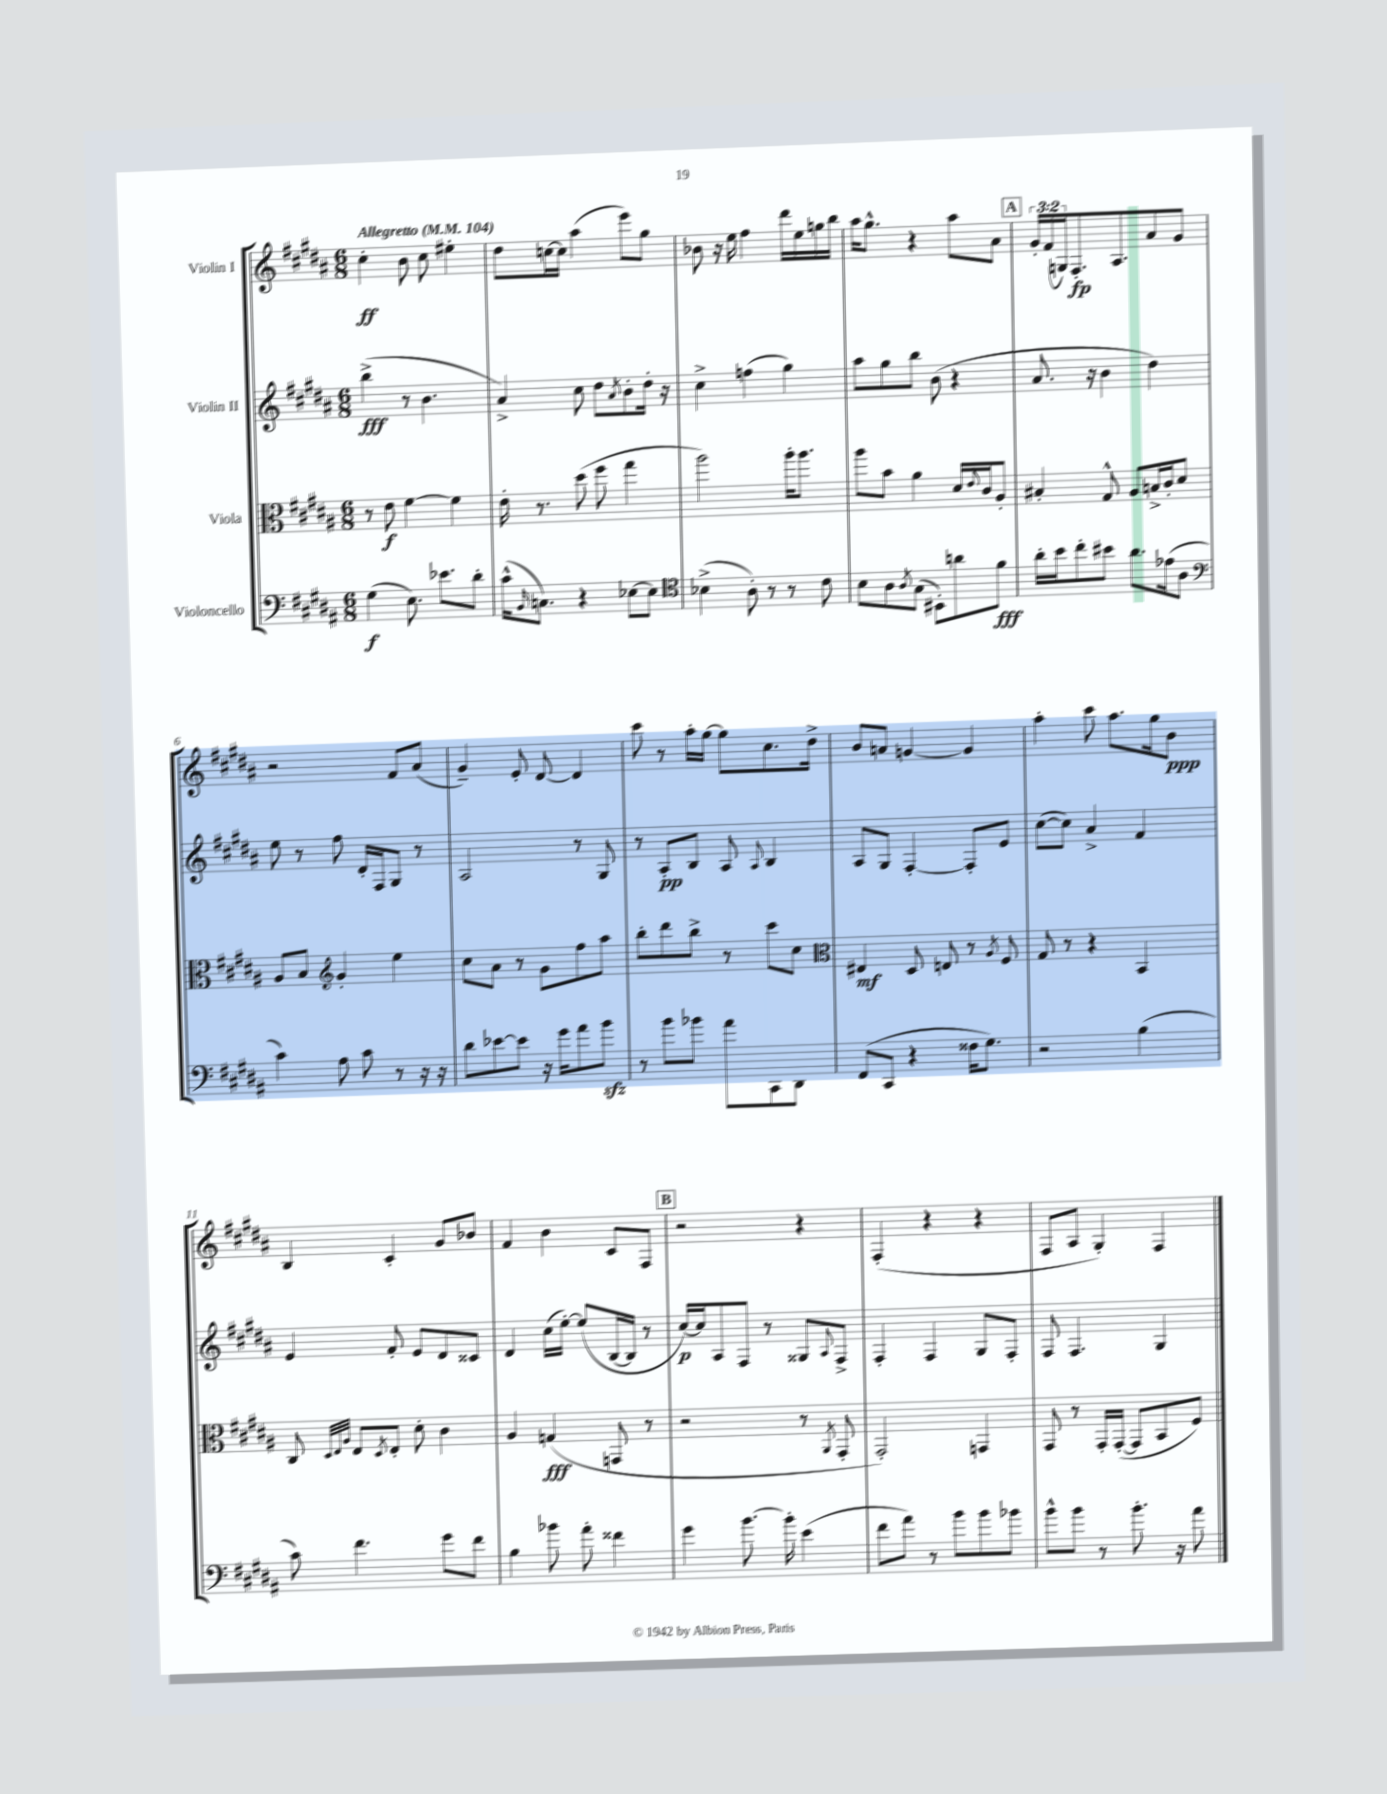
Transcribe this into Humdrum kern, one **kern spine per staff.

**kern	**kern	**kern	**kern
*staff4	*staff3	*staff2	*staff1
*clefF4	*clefC3	*clefG2	*clefG2
*k[f#c#g#d#a#]	*k[f#c#g#d#a#]	*k[f#c#g#d#a#]	*k[f#c#g#d#a#]
*M6/8	*M6/8	*M6/8	*M6/8
*MM104	*MM104	*MM104	*MM104
(4G#	8r	(4bb^	4cc#'
.	8e	.	.
8.E)	[4f#	8r	8b
.	.	4.b	8cc#
8.e-	.	.	.
.	4f#]	.	4ee#'
8d#'	.	.	.
=	=	=	=
(16c#^^	16e'	4a#^)	8dd#
16qqBB	.	.	.
8.C)	8.r	.	.
.	.	.	[16cc
.	.	.	16cc]
4r	(8dd#	8cc#	(4aa#
.	8ff#	8dd#	.
.	.	8qa#	.
[8E-	4gg#	8b'	8eee)
8E-]	.	16dd#'	8gg#
.	.	16r	.
=	=	=	=
*clefC4	*	*	*
(4B-^	2aa#)	4cc#^	8b-
.	.	.	16r
.	.	.	16ee
8A#')	.	(4ff	4ff#
8r	.	.	.
8r	16aa#'	4gg#)	16ddd#
.	8.aa#	.	16ee
8c#	.	.	16gg
.	.	.	16bb
=	=	=	=
8B	8aa#	8aa#	16aa#
.	.	.	8.gg#^^
8A#	8b	8gg#	.
8qA#	.	.	.
(8G#	4a#	8bb	4r
8BB#')	.	(8b	.
8a	16d#	4r	8aa#
.	8qqe	.	.
.	16c#	.	.
8f#	8A#'	.	8a#
=	=	=	=
16a#'	4B#'	8.a#	24g#'
.	.	.	(24f#
16b	.	.	.
.	.	.	24G)
8cc#'	.	.	8.F#'
.	.	16r	.
8b#	8G#^^	4b	.
.	.	.	8.A#
8.a#	8A#	.	.
.	16B^	4dd#)	8a#
(16e-	16c#'	.	.
8A#	8d#	.	8g#
=	=	=	=
*clefF4	*	*	*
4c#)	8A#	8ee	2r
.	8B	8r	.
*	*clefG2	*	*
8A#	4g#'	8ff#	.
8c#	.	16d#'	.
.	.	16F#	.
8r	4ee	8G#	8f#
16r	.	8r	(8a#
16r	.	.	.
=	=	=	=
8d#	8cc#	2A#	4g#~)
[8e-	8a#	.	.
8e-]	8r	.	8e'
16r	8g#	.	[8d#
16g#	.	.	.
8a#	8ff#	8r	4d#]
8b	8aa#	8G#	.
=	=	=	=
8r	8bb'	8r	8ccc#
8b	8ddd#	8A#'	8r
8b-	8bb^	8B	16aa#'
.	.	.	[16gg#
8a#	8r	8A#	8gg#]
.	.	8qqA#	.
8CC#	8ccc#	4B	8.cc#
8DD#	8cc#	.	.
.	.	.	16dd#^
=	=	=	=
*	*clefC3	*	*
(8FF#	4E#	8A#	8b
8CC#	.	8G#	8a
4r	8D#	[4F#'	[4g
.	8E	.	.
16F##	8r	8F#']	4g]
8.G#)	.	.	.
.	8qA#	.	.
.	8F#	8e	.
=	=	=	=
2r	8G#	([8cc#	4aa#'
.	8r	8cc#])	.
.	4r	4a#^	8ccc#
.	.	.	8.aa#
(4B	4BB	4f#	.
.	.	.	16gg#
.	.	.	8b
=	=	=	=
8c#)	8C#	4e	4B
.	32qqD#	.	.
.	32qqE	.	.
.	32qqA#	.	.
4.f#	8E	.	.
.	8qD#	.	.
.	8E'	8f#'	4c#'
.	8d#'	8e	.
8g#	4c#	8d#	8g#
8f#	.	8c##	8b-
=	=	=	=
4B	4A#	4d#	4f#
8b-	(4G	(16cc#	4b
.	.	[16ee')	.
8a#'	.	(8ee]	.
4f##	8GG	[16B	8c#
.	.	16B]	.
.	8r	8r	8F#
=	=	=	=
4g#	2r	[16cc#)	2r
.	.	16cc#]	.
.	.	8A#	.
[8.b	.	8F#	.
.	.	8r	.
16b']	.	.	.
(4e	8r	8G##	4r
.	8qAA#	8qqA#	.
.	8GG#'	8F#^	.
=	=	=	=
8f#	2GG#')	4F#'	(4F#'
8a#)	.	.	.
8r	.	4F#	4r
8b	.	.	.
8b	4GG	8G#	4r
8b-	.	8F#'	.
=	=	=	=
8b^^	8GG#	8F#	8F#
8b	8r	4.F#	8A#
8r	16GG#'	.	4G#')
.	([16GG#'	.	.
8.b'	8GG#]	.	.
.	8BB	4G#	4F#
16r	.	.	.
8a#	8F#)	.	.
==	==	==	==
*-	*-	*-	*-
